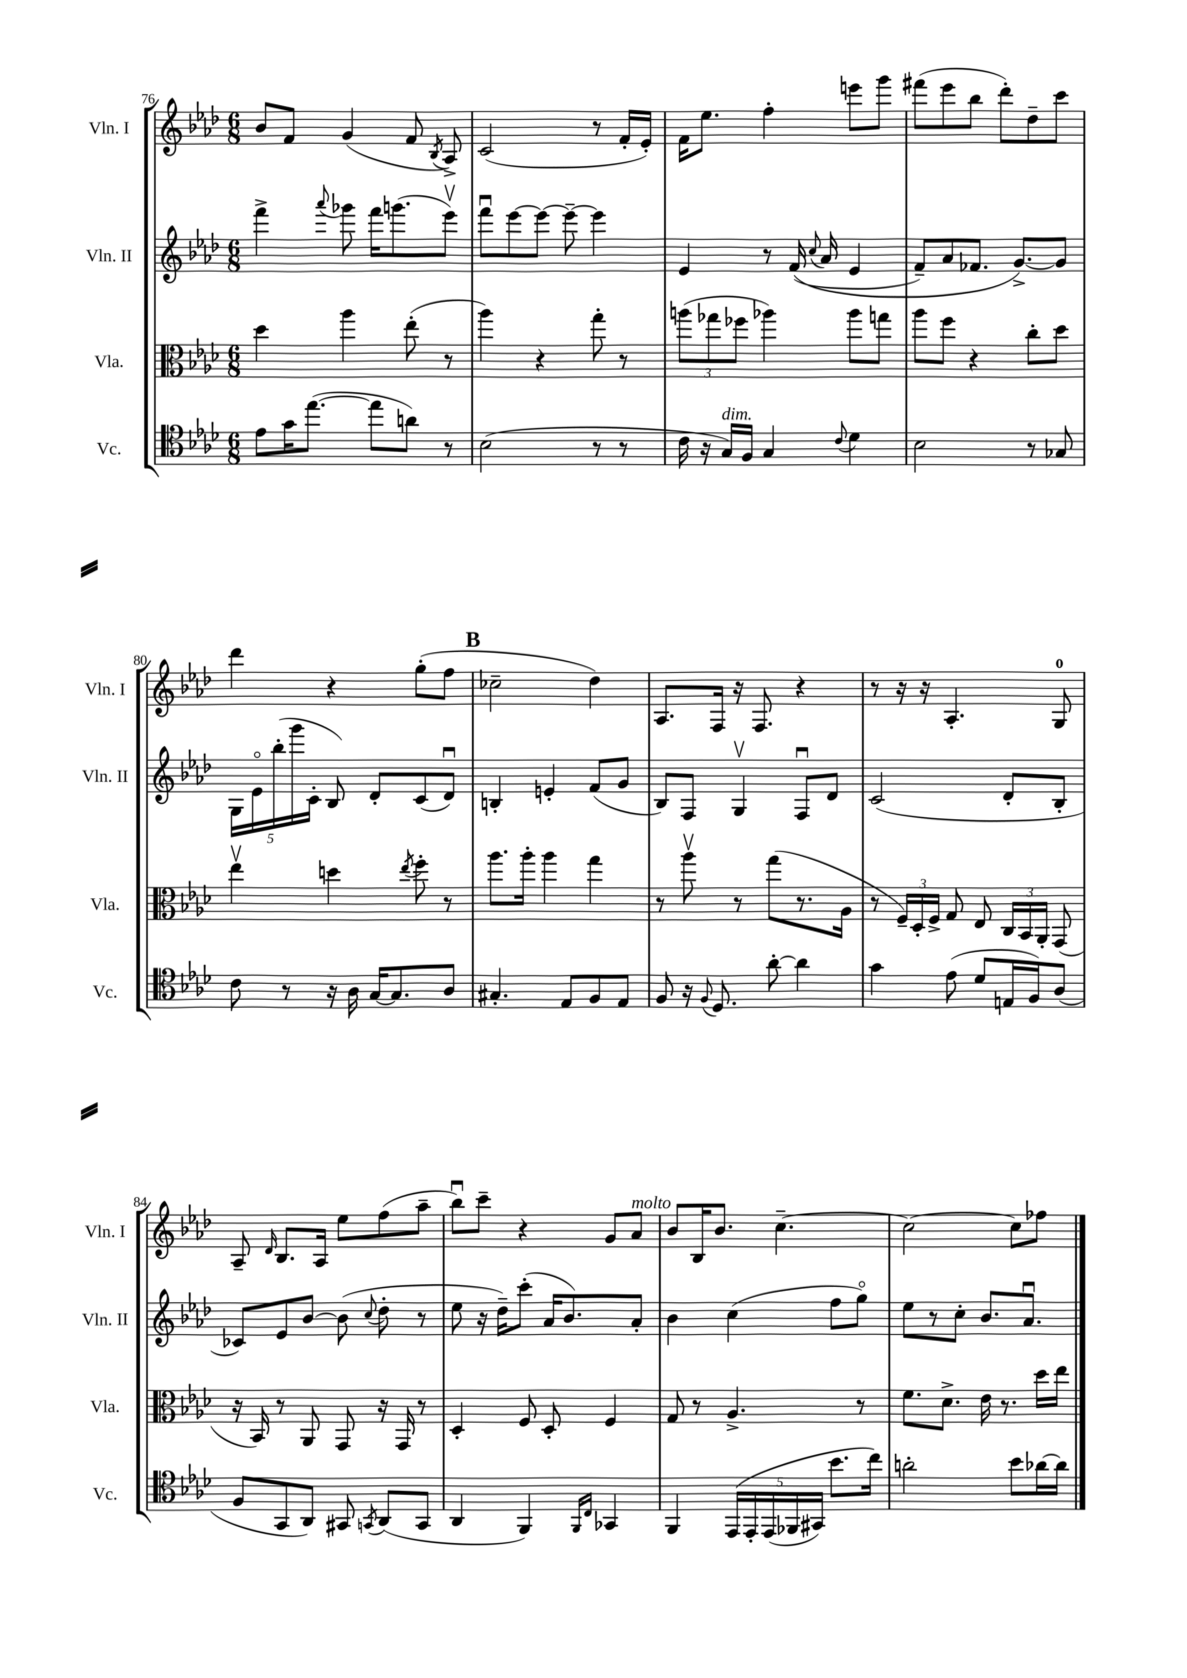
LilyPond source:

<<
\new StaffGroup <<
\new Staff = "s0" \with { instrumentName = "Vln. I" shortInstrumentName = "Vln. I" } {
    \clef treble \key aes \major \numericTimeSignature \time 6/8
    \autoBeamOff bes'8[ f'8] g'4( f'8 \acciaccatura { bes8 } aes8->) |
    c'2( r8 f'16[-. ees'16]-.) |
    f'16[ ees''8.] f''4-. e'''8[ g'''8] |
    fis'''8[( ees'''8 bes''8] des'''8[-.) des''8-- c'''8] |
    des'''4 r4 g''8[-.( f''8] |
    \mark \markup { \bold "B" } ces''2-- des''4) |
    aes8.[ f16] r16 f8. r4 |
    r8 r16 r16 aes4.-. g8-0 |
    aes8-- \grace { des'16 } bes8.[ aes16] ees''8[ f''8( aes''8]-- |
    bes''8[\downbow) c'''8]-- r4 g'8[ aes'8]^\markup { \italic "molto" } |
    bes'8[ bes16 bes'8.] c''4.~-- |
    c''2~ c''8[ fes''8] \bar "|." |
}
\new Staff = "s1" \with { instrumentName = "Vln. II" shortInstrumentName = "Vln. II" } {
    \clef treble \key aes \major \numericTimeSignature \time 6/8
    \autoBeamOff f'''4-> \appoggiatura { aes'''8 } ges'''8 f'''16[ g'''8.( ees'''8]\upbow) |
    f'''8[\downbow ees'''8~ ees'''8]~ ees'''8~-- ees'''4 |
    ees'4 r8 f'16(\( \appoggiatura { c''8 } aes'16 ees'4 |
    f'8[--) aes'8 fes'8.] g'8.[~->\) g'8] |
    \tuplet 5/4 { g16[ ees'16\flageolet bes''16-.( g'''16 c'16]-. } bes8) des'8[-. c'8( des'8]\downbow) |
    \mark \markup { \bold "B" } b4-. e'4-. f'8[( g'8] |
    bes8[) f8] g4\upbow f8[\downbow des'8] |
    c'2( des'8[-. bes8]-. |
    ces'8[) ees'8 bes'8]~ bes'8( \appoggiatura { c''8 } des''8-. r8 |
    ees''8 r16 des''16[--) c'''8]-.( aes'16[ bes'8.) aes'8]-. |
    bes'4 c''4( f''8[ g''8]\flageolet) |
    ees''8[ r8 c''8]-. bes'8.[ aes'8.]\downbow \bar "|." |
}
\new Staff = "s2" \with { instrumentName = "Vla." shortInstrumentName = "Vla." } {
    \clef alto \key aes \major \numericTimeSignature \time 6/8
    \autoBeamOff des''4 aes''4 ees''8-.( r8 |
    aes''4) r4 g''8-. r8 |
    \tuplet 3/2 { a''8[( ges''8 fes''8] } aes''4) aes''8[ g''8] |
    aes''8[ f''8] r4 c''8[-. des''8] |
    ees''4\upbow d''4 \acciaccatura { ees''8 } f''8-. r8 |
    \mark \markup { \bold "B" } aes''8.[ aes''16]-. aes''4 g''4 |
    r8 aes''8\upbow r8 g''8[( r8. aes16] |
    r8 \tuplet 3/2 { f16[--) des16-. f16]-> } g8 ees8 \tuplet 3/2 { c16[ bes,16 aes,16]-. } g,8( |
    r16 bes,16) r8 aes,8 g,8 r16 g,16 r8 |
    des4-. f8 des8-. f4 |
    g8 r8 aes4.-> r8 |
    f'8.[ des'8.]-> ees'16 r8. des''16[ ees''16] \bar "|." |
}
\new Staff = "s3" \with { instrumentName = "Vc." shortInstrumentName = "Vc." } {
    \clef tenor \key aes \major \numericTimeSignature \time 6/8
    \autoBeamOff ees'8[ g'16 ees''8.]~( ees''8[ a'8]) r8 |
    bes2( r8 r8 |
    c'16 r16 g16[^\markup { \italic "dim." }) f16] g4 \appoggiatura { c'8 } des'4 |
    bes2 r8 ges8 |
    c'8 r8 r16 aes16 g16[~ g8. aes8] |
    \mark \markup { \bold "B" } gis4.-. ees8[ f8 ees8] |
    f8 r16 \appoggiatura { f8 } des8. aes'8~-. aes'4 |
    g'4 ees'8( des'8[ e16 f16) aes8]( |
    f8[ g,8 aes,8]) gis,8 \acciaccatura { g,8 } aes,8[( g,8] |
    aes,4 f,4) \grace { f,16[ c16] } ges,4 |
    f,4 \tuplet 5/4 { ees,16[\( ees,16-. ees,16( fes,16 gis,16]) } bes'8.[ c''16]\) |
    a'2-. bes'8[ aes'16~ aes'16] \bar "|." |
}
>>
>>
\layout { \context { \Score currentBarNumber = #76 } }
